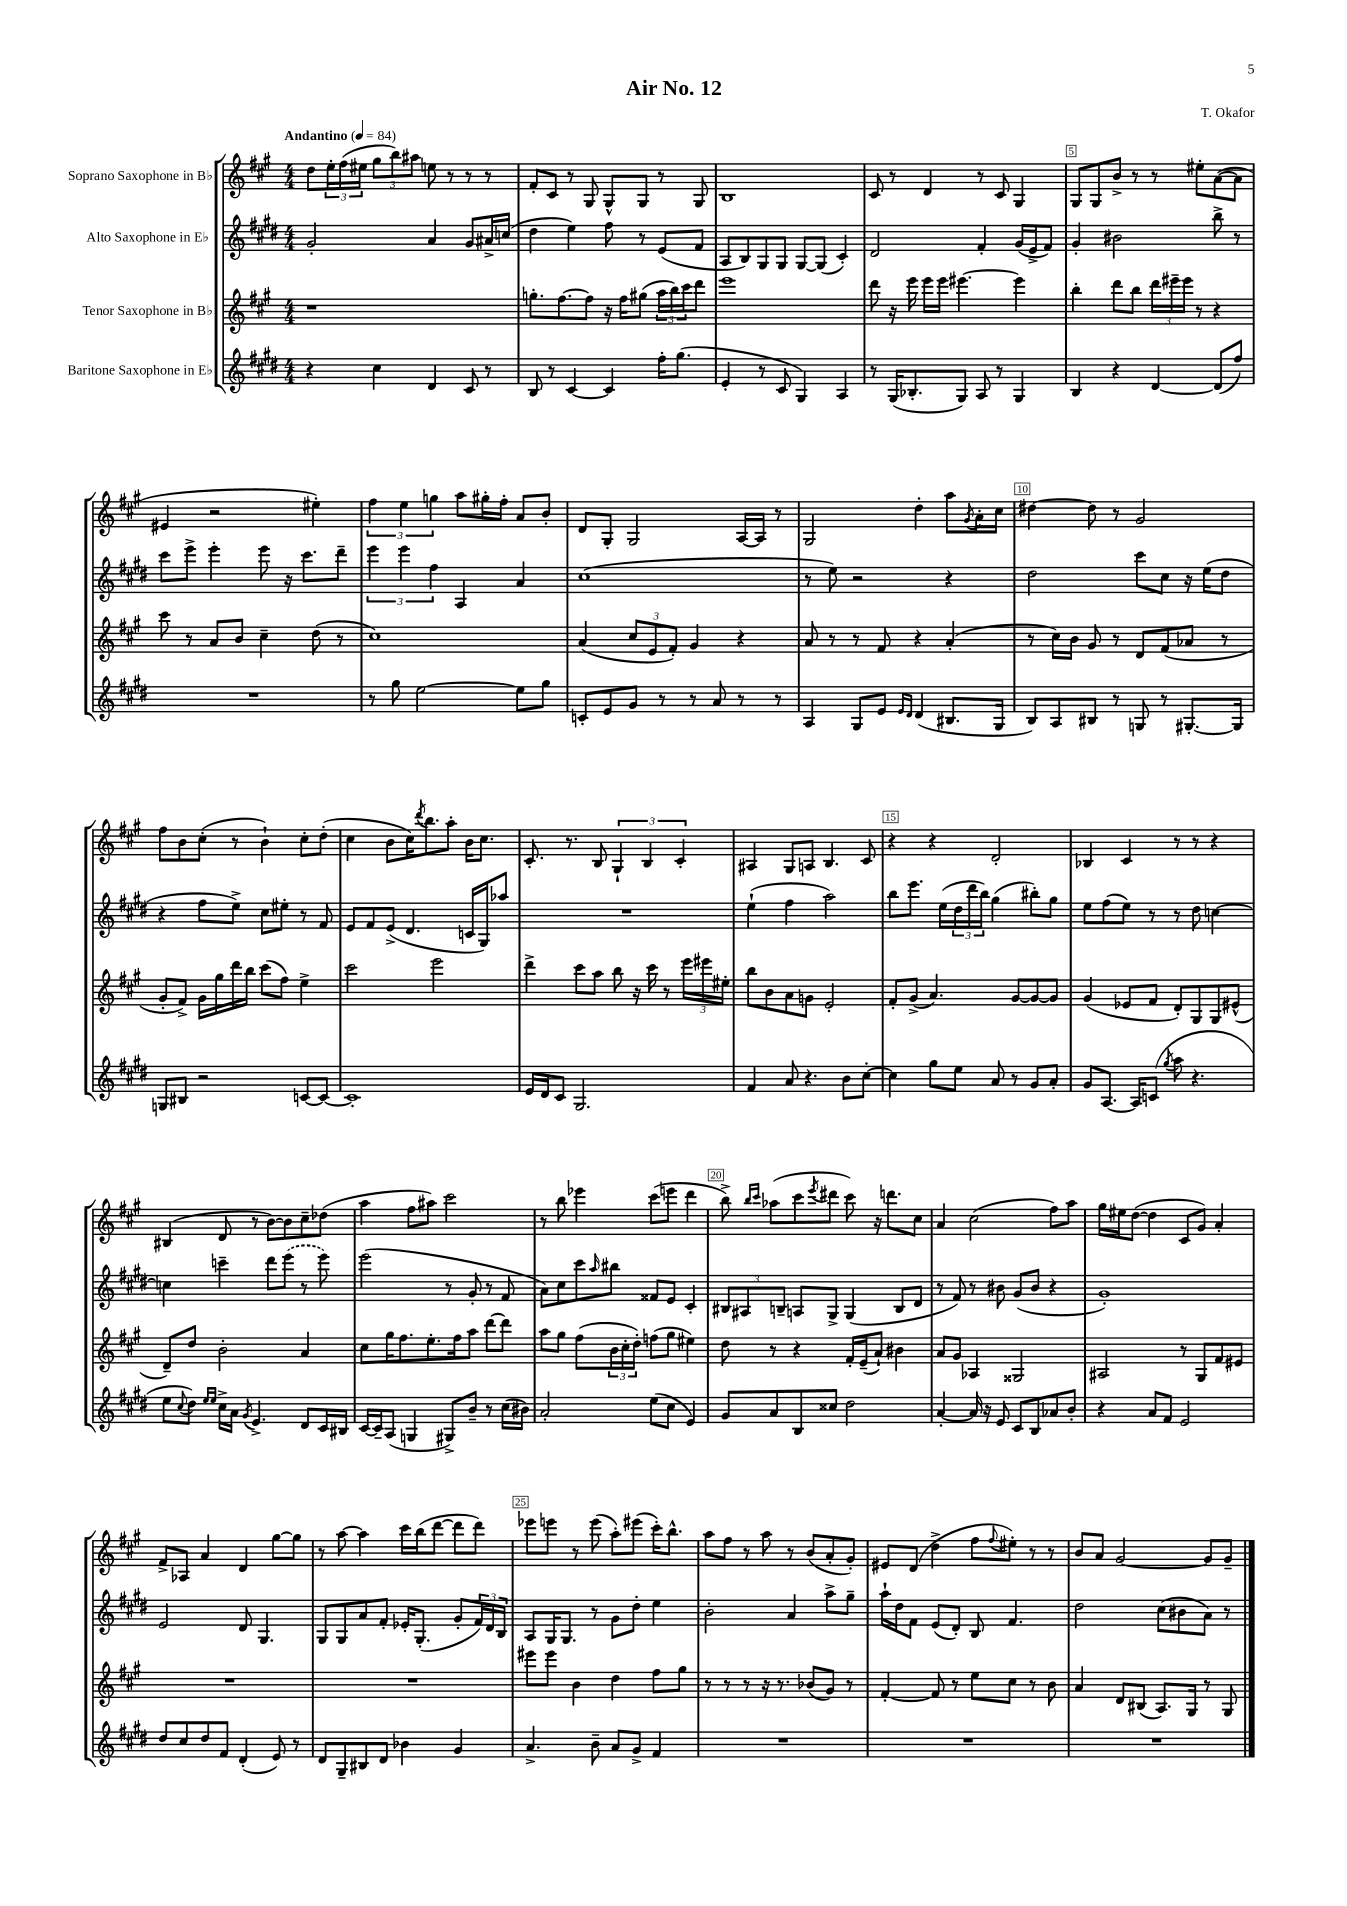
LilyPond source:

\header { title = "Air No. 12" composer = "T. Okafor" }
<<
\new StaffGroup <<
\new Staff = "s0" \with { instrumentName = "Soprano Saxophone in Bb" } {
    \clef treble \key a \major \numericTimeSignature \time 4/4 \tempo "Andantino" 4 = 84
    d''8 \tuplet 3/2 { e''16-. fis''16( eis''16 } \tuplet 3/2 { gis''8 b''8) ais''8 } e''8 r8 r8 r8 |
    fis'8-. cis'8 r8 gis8 gis8-^ gis8 r8 gis8 |
    b1 |
    cis'8 r8 d'4 r8 cis'8 gis4 |
    gis8 gis8 b'8-> r8 r8 eis''8-. a'8~( a'8 |
    eis'4 r2 eis''4-.) |
    \tuplet 3/2 { fis''4 e''4 g''4 } a''8 gis''16-. fis''16-. a'8 b'8-. |
    d'8 gis8-. gis2 a16~ a16 r8 |
    gis2 d''4-. a''8 \acciaccatura { gis'8 } a'16-. cis''16 |
    dis''4~ dis''8 r8 gis'2 |
    fis''8 b'8 cis''8-.( r8 b'4-!) cis''8-. d''8-.( |
    cis''4 b'8 cis''16) \acciaccatura { d'''8 } b''8. a''8-. b'16 cis''8. |
    cis'8.-. r8. b8 \tuplet 3/2 { gis4-! b4 cis'4-. } |
    ais4 gis8 a8 b4. cis'8 |
    r4 r4 d'2-. |
    bes4 cis'4 r8 r8 r4 |
    bis4( d'8 r8 b'8~) b'8 cis''8-- des''8( |
    a''4 fis''8 ais''8) cis'''2 |
    r8 b''8 ees'''4 cis'''8( e'''8 d'''4 |
    b''8->) \grace { b''16 cis'''16 } aes''8( cis'''8 \acciaccatura { e'''8 } dis'''8 cis'''8) r16 d'''8. cis''8 |
    a'4 cis''2( fis''8) a''8 |
    gis''16 eis''16 d''8~( d''4 cis'8 gis'8) a'4-. |
    fis'8-> aes8 a'4 d'4 gis''8~ gis''8 |
    r8 a''8~ a''4 cis'''16 b''16( d'''8~ d'''8 d'''8) |
    ees'''8 e'''8 r8 e'''8( a''8-.) eis'''8( cis'''16-.) b''8.-^ |
    a''8 fis''8 r8 a''8 r8 b'8( a'8-. gis'8-.) |
    eis'8 d'8( d''4-> fis''8 \appoggiatura { fis''8 } eis''8-.) r8 r8 |
    b'8 a'8 gis'2~ gis'8 gis'8-- \bar "|." |
}
\new Staff = "s1" \with { instrumentName = "Alto Saxophone in Eb" } {
    \clef treble \key e \major \numericTimeSignature \time 4/4
    gis'2-. a'4 gis'8 ais'16-> c''16( |
    dis''4 e''4) fis''8 r8 e'8( fis'8 |
    a8 b8) gis8 gis8 gis8~ gis8( cis'4-.) |
    dis'2 fis'4-. gis'16( e'16-> fis'8) |
    gis'4-. bis'2 b''8-> r8 |
    cis'''8 e'''8-> e'''4-. e'''8 r16 cis'''8. dis'''8-- |
    \tuplet 3/2 { e'''4 e'''4 fis''4 } a4 a'4 |
    cis''1( |
    r8 e''8) r2 r4 |
    dis''2 cis'''8 cis''8 r16 e''16( dis''8 |
    r4 fis''8 e''8->) cis''8 eis''8-. r8 fis'8 |
    e'8 fis'8 e'8->( dis'4. c'16 gis16) aes''8 |
    R1 |
    e''4-!( fis''4 a''2) |
    b''8 e'''8. e''16( \tuplet 3/2 { dis''16 dis'''16 b''16) } gis''4( bis''8-.) gis''8 |
    e''8 fis''8( e''8) r8 r8 dis''8 c''4~ |
    c''4 c'''4-- dis'''8 \once \slurDashed e'''8( r8 e'''8) |
    e'''2( r8 gis'8-. r8 fis'8 |
    a'8) cis''8 cis'''8 \grace { a''16 } bis''8 fisis'8 e'8 cis'4-. |
    \tuplet 3/2 { bis8 ais8 b8-- } a8 gis8-> gis4( b8 dis'8 |
    r8 fis'8) r8 bis'8 gis'8( bis'8 r4 |
    gis'1-.) |
    e'2 dis'8 gis4. |
    gis8 gis8 a'8 fis'8-. ees'16-. gis8.-.( gis'8-. \tuplet 3/2 { fis'16) dis'16 b16 } |
    a8 gis16 gis8. r8 gis'8 dis''8-. e''4 |
    b'2-. a'4 a''8-> gis''8-- |
    a''16-! dis''16 fis'8 e'8( dis'8-.) b8 fis'4. |
    dis''2 cis''8( bis'8 a'8) r8 \bar "|." |
}
\new Staff = "s2" \with { instrumentName = "Tenor Saxophone in Bb" } {
    \clef treble \key a \major \numericTimeSignature \time 4/4
    r1 |
    g''8.-. fis''8.~ fis''8 r16 fis''16 gis''8( \tuplet 3/2 { a''16 b''16) cis'''16 } d'''8 |
    e'''1 |
    d'''8 r16 e'''16 e'''16 e'''16 eis'''4.~ eis'''4 |
    b''4-. d'''8 b''8 \tuplet 3/2 { d'''16 eis'''16-- eis'''16 } r8 r4 |
    cis'''8 r8 a'8 b'8 cis''4-- d''8( r8 |
    cis''1) |
    a'4( \tuplet 3/2 { cis''8 e'8 fis'8-.) } gis'4 r4 |
    a'8 r8 r8 fis'8 r4 a'4-.( |
    r8 cis''16) b'16 gis'8 r8 d'8 fis'8( aes'8 r8 |
    gis'8-. fis'8->) gis'16 gis''16 d'''16 b''16 cis'''8( fis''8) e''4-> |
    cis'''2 e'''2 |
    d'''4-> cis'''8 a''8 b''8 r16 cis'''16 r8 \tuplet 3/2 { e'''16 eis'''16 eis''16-. } |
    b''8 b'8 a'8 g'8 e'2-. |
    fis'8-. gis'8->( a'4.) gis'8~ gis'8~ gis'8 |
    gis'4( ees'8 fis'8 d'8-.) gis8 gis8 eis'8-^( |
    d'8--) d''8 b'2-. a'4 |
    cis''8 gis''16 fis''8. e''8.-. fis''16 a''8 d'''8~ d'''8 |
    a''8 gis''8 fis''8( \tuplet 3/2 { b'16 cis''16-. d''16-.) } f''8( gis''8 eis''4) |
    d''8 r8 r4 fis'16-. e'16--( a'8-!) bis'4 |
    a'8 gis'8 aes4 gisis2 |
    ais2 r8 gis8 fis'8 eis'8 |
    R1 |
    R1 |
    eis'''8 eis'''8 b'4 d''4 fis''8 gis''8 |
    r8 r8 r8 r16 r8. bes'8( gis'8) r8 |
    fis'4~-. fis'8 r8 e''8 cis''8 r8 b'8 |
    a'4 d'8 bis8( a8.) gis16 r8 gis8 \bar "|." |
}
\new Staff = "s3" \with { instrumentName = "Baritone Saxophone in Eb" } {
    \clef treble \key e \major \numericTimeSignature \time 4/4
    r4 cis''4 dis'4 cis'8 r8 |
    b8 r8 cis'4~ cis'4 fis''16-. gis''8.( |
    e'4-. r8 cis'8 gis4) a4 |
    r8 gis16( bes8.-. gis8) a8 r8 gis4 |
    b4 r4 dis'4~ dis'8( fis''8) |
    R1 |
    r8 gis''8 e''2~ e''8 gis''8 |
    c'8-. e'8 gis'8 r8 r8 a'8 r8 r8 |
    a4 gis8 e'8 \grace { e'16 dis'16 } dis'4( bis8. gis16 |
    b8) a8 bis8 r8 g8 r8 gis8.~-. gis16 |
    g8 bis8 r2 c'8~ c'8~ |
    c'1-. |
    e'16 dis'16 cis'8 gis2. |
    fis'4 a'8 r4. b'8 cis''8~-. |
    cis''4 gis''8 e''8 a'8 r8 gis'8 a'8-. |
    gis'8 a8.~ a16 c'8( \acciaccatura { gis''8 } a''8 r4. |
    e''8 \appoggiatura { cis''8 } dis''8) \grace { e''16 e''16 } cis''16-> a'16 \acciaccatura { gis'8 } e'4.-> dis'8 cis'16 bis16 |
    cis'16~ cis'16-- a8( g4 gis8->) b'8-- r8 cis''16( bis'16) |
    a'2-. e''8( cis''8 e'4) |
    gis'8 a'8 b8 cisis''8 dis''2 |
    a'4~-. a'16 r16 e'8 cis'8 b8 aes'8 b'8-. |
    r4 a'8 fis'8 e'2 |
    dis''8 cis''8 dis''8 fis'8 dis'4-.( e'8) r8 |
    dis'8 gis8-- bis8 dis'8 bes'4 gis'4 |
    a'4.-> b'8-- a'8 gis'8-> fis'4 |
    R1 |
    R1 |
    R1 \bar "|." |
}
>>
>>
\layout { \context { \Score \override BarNumber.break-visibility = ##(#f #t #t) barNumberVisibility = #(every-nth-bar-number-visible 5) \override BarNumber.stencil = #(make-stencil-boxer 0.1 0.3 ly:text-interface::print) } }
